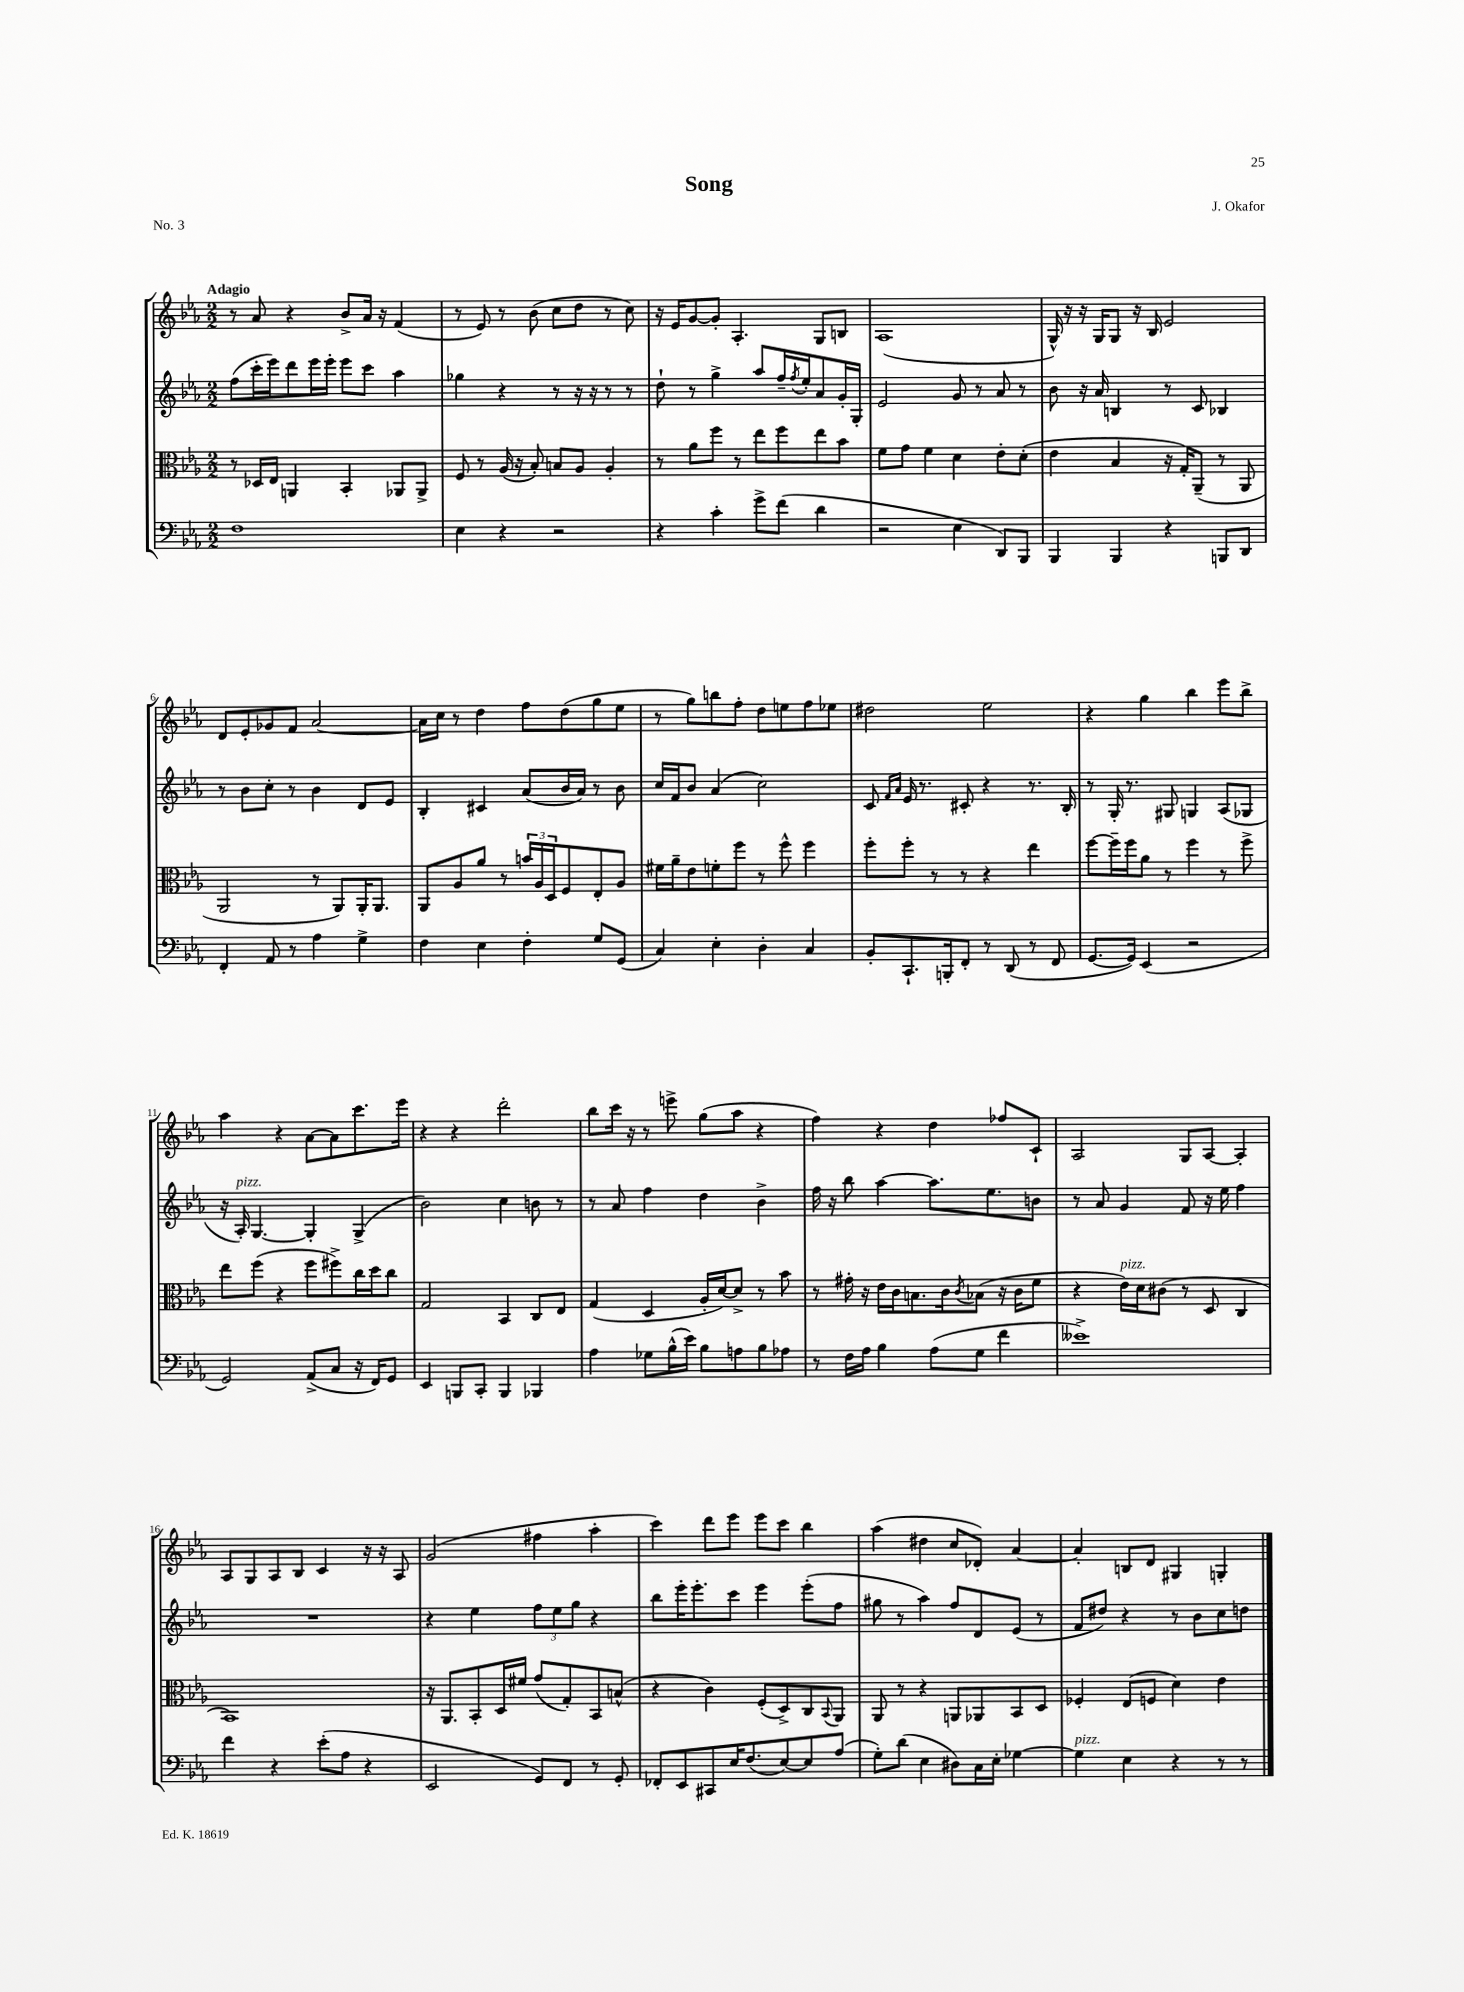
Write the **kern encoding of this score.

**kern	**kern	**kern	**kern
*part4	*part3	*part2	*part1
*staff4	*staff3	*staff2	*staff1
*clefF4	*clefC3	*clefG2	*clefG2
*k[b-e-a-]	*k[b-e-a-]	*k[b-e-a-]	*k[b-e-a-]
*M2/2	*M2/2	*M2/2	*M2/2
=1	=1	=1	=1
!	!	!	!LO:TX:a:B:t=Adagio
1F	8r	(8ff\L	8r
.	16D-X/LL	16ccc'\L	8a-/
.	16E-/JJ	16eee-\J)	.
.	4AAn/	8ddd\	4r
.	.	16eee-\L	.
.	.	16eee-'\JJ	.
.	4BB-'/	8eee-\L	8b-^/L
.	.	8ccc\J	16a-/Jk
.	.	.	16r
.	8AA-X/L	4aa-\	(4f/
.	8AA-^/J	.	.
=2	=2	=2	=2
4E-\	8F/	4gg-X\	8r
.	8r	.	8e-/)
4r	(16A-/	4r	8r
.	16r	.	.
.	8B-'/)	.	(8b-\
2r	8Bn/L	8r	8cc\L
.	8A-/J	16r	8dd\J
.	.	16r	.
.	4A-'/	8r	8r
.	.	8r	8cc\)
=3	=3	=3	=3
4r	8r	8dd`\	16r
.	.	.	16e-/KL
.	8a-\L	8r	[8g/
4c'\	8ff\J	4gg^\	8g'/J]
.	8r	.	4.A-'/
8g^\L	8ee-\L	8aa-/L	.
(8f\J	8ff\	16ff~/L	.
.	.	8qff/	.
.	.	16ee-'/J	.
4d\	8ee-\	8a-/	8G/L
.	8b-\J	16g'/L	8Bn/J
.	.	16G'/JJ	.
=4	=4	=4	=4
2r	8f\L	2e-/	(1A-
.	8g\J	.	.
.	4f\	.	.
4E-\	4d\	8g/	.
.	.	8r	.
8DD/L)	8e-'\L	8a-/	.
8BBB-/J	(8d'\J	8r	.
=5	=5	=5	=5
4BBB-/	4e-\	8b-\	16G^^/)
.	.	.	16r
.	.	16r	16r
.	.	16a-/	16G/KL
4BBB-/	4B-/	4Bn/	8G/J
.	.	.	16r
.	.	.	16B-/
4r	16r	8r	2e-/
.	16G'/KL)	.	.
.	(8AA-~/J	8c/	.
8BBBn/L	8r	4B-X/	.
8DD/J	8AA-/	.	.
!!LO:LB:g=z
=6	=6	=6	=6
4FF'/	2AA-/	8r	8d/L
.	.	8b-\L	8e-'/
8AA-/	.	8cc'\J	8g-X/
8r	.	8r	8f/J
4A-\	8r	4b-\	[2a-/
.	8AA-/L)	.	.
4G^\	16AA-'/K	8d/L	.
.	8.AA-/J	.	.
.	.	8e-/J	.
=7	=7	=7	=7
4F\	8AA-/L	4B-'/	16a-\LL]
.	.	.	16cc\JJ
.	8A-/	.	8r
4E-\	8a-/J	4c#X/	4dd\
.	8r	.	.
4F'\	24bn/LL	(8a-/L	8ff\L
.	24A-/	.	.
.	24D/J	.	.
.	8F/	16b-/L	(8dd\
.	.	16a-/JJ)	.
8G/L	8E-'/	8r	8gg\
(8GG/J	8A-/J	8b-\	8ee-\J
=8	=8	=8	=8
4C/)	16f#X\LL	16cc/LL	8r
.	16a-~\J	16f/J	.
.	8e-\	8b-/J	8gg\L)
4E-'\	8fn'\	(4a-/	8bbn\
.	8ff\J	.	8ff'\J
4D'\	8r	2cc\)	8dd\L
.	8ff^^\	.	8een\
4C/	4ff\	.	8ff\
.	.	.	8ee-X\J
=9	=9	=9	=9
8BB-'/L	8ff'\L	8c/	2dd#X\
.	.	16qqf/LL	.
.	.	16qqa-/JJ	.
8.CC`/	8ff'\J	16e-/	.
.	.	8.r	.
.	8r	.	.
16BBBn'/k	.	.	.
8FF'/J	8r	8c#X'/	.
8r	4r	4r	2ee-\
(8DD/	.	.	.
8r	4ee-\	8.r	.
8FF/	.	.	.
.	.	16B-'/	.
=10	=10	=10	=10
[8.GG/L	[8ff\L	8r	4r
.	16ff~\L]	16G'/	.
16GG/Jk])	16ff\J	8.r	.
(4EE-/	8a-\J	.	4gg\
.	8r	8G#X/	.
2r	4ff\	4Gn/	4bb-\
.	8r	(8A-/L	8eee-\L
.	8ff^\	8G-X/J	8bb-^\J
!!LO:LB:g=z
=11	=11	=11	=11
2GG/)	8ee-\L	16r	4aa-\
!	!	!LO:TX:a:i:t=pizz.	!
.	.	16A-'/)	.
.	(8ff\J	[4.G/	.
.	4r	.	4r
(8AA-^/L	8ff\L	4G'/]	[8a-\L
8C/J	8ff#X^\)	.	8a-\]
16r	16cc\L	(4G^/	8.ccc\
16FF/KL)	16dd\J	.	.
8GG/J	8cc\J	.	.
.	.	.	16eee-\Jk
=12	=12	=12	=12
4EE-/	2G/	2b-\)	4r
8BBBn/L	.	.	4r
8CC'/J	.	.	.
4BBB/	4BB-/	4cc\	2ddd'\
4BBB-X/	8C/L	8bn\	.
.	8E-/J	8r	.
=13	=13	=13	=13
4A-\	(4G/	8r	8bb-\L
.	.	8a-/	16ccc\Jk
.	.	.	16r
8G-X\L	4D/	4ff\	8r
(16B-^^\L	.	.	8eeen^\
16e-\JJ)	.	.	.
8B-\L	16A-'/LL	4dd\	(8gg\L
.	[16d/J)	.	.
8An\	8d^/J]	.	8aa-\J
8B-\	8r	4b-^\	4r
8A-X\J	8b-\	.	.
=14	=14	=14	=14
8r	8r	16ff\	4ff\)
.	.	16r	.
16F\LL	16g#X'\	8bb-\	.
16A-\JJ	16r	.	.
4B-\	16e-\LL	[4aa-\	4r
.	16c\J	.	.
.	8.Bn\	.	.
(8A-\L	.	8.aa-\L]	4dd\
.	16c\k	.	.
.	8qc/	.	.
8G\J	(8B-X\J	.	.
.	.	8.ee-\	.
4f\	16r	.	8ff-X/L
.	16c\KL	.	.
.	8f\J	8bn\J	8c`/J
=15	=15	=15	=15
1e--X^)	4r	8r	2A-/
.	.	8a-/	.
!	!LO:TX:a:i:t=pizz.	!	!
.	16e-\LL)	4g/	.
.	16d\J	.	.
.	(8c#X\J	.	.
.	8r	8f/	8G/L
.	8D/	16r	[8A-/J
.	.	16ee-\	.
.	4C/	4ff\	4A-'/]
!!LO:LB:g=z
=16	=16	=16	=16
4f\	1BB-)	1r	8A-/L
.	.	.	8G/
4r	.	.	8A-/
.	.	.	8B-/J
(8e-'\L	.	.	4c/
8A-\J	.	.	.
4r	.	.	16r
.	.	.	16r
.	.	.	8A-/
=17	=17	=17	=17
2EE-/	16r	4r	(2g/
.	8.AA-/L	.	.
.	8BB-'/	4ee-\	.
.	16D/L	.	.
.	16f#X/JJ	.	.
8GG/L)	(8g/L	12ff\L	4ff#X\
.	.	12ee-\	.
8FF/J	8G'/)	.	.
.	.	12gg\J	.
8r	8BB-/	4r	4aa-'\
8GG'/	(8Bn^^/J	.	.
=18	=18	=18	=18
8FF-X'/L	4r	8bb-\L	4ccc\)
8EE-/	.	16eee-'\K	.
.	.	8.eee-'\	.
8CC#X/	4c\)	.	8ddd\L
16E-/K	.	8ccc\J	8eee-\J
(8.F/	.	.	.
.	(8F'/L	4eee-\	8eee-\L
[8E-/)	8D^/)	.	8ccc\J
8E-/]	8C/	(8eee-'\L	4bb-\
.	8qqBB-/	.	.
(8A-/J	8AA-/J	8ff\J	.
=19	=19	=19	=19
8G'\L)	8AA-/	8gg#X\	(4aa-\
(8d\J	8r	8r	.
4E-\	4r	4aa-\)	4dd#X\
8D#X\L)	8AAn/L	8ff/L	8cc/L
16C\L	8AA-X/	8d/	8d-X'/J)
16E-'\JJ	.	.	.
[4G-X\	8BB-/	(8e-/J	[4a-/
.	8D/J	8r	.
=20	=20	=20	=20
!LO:TX:a:i:t=pizz.	!	!	!
4G-\]	4F-X'/	8f/L	4a-'/]
.	.	8dd#X/J)	.
4E-\	(8E-/L	4r	8Bn/L
.	8Fn/J	.	8d/J
4r	4d\)	8r	4G#X/
.	.	8b-\L	.
8r	4e-\	8cc\	4Gn'/
8r	.	8ddn\J	.
==	==	==	==
*-	*-	*-	*-
